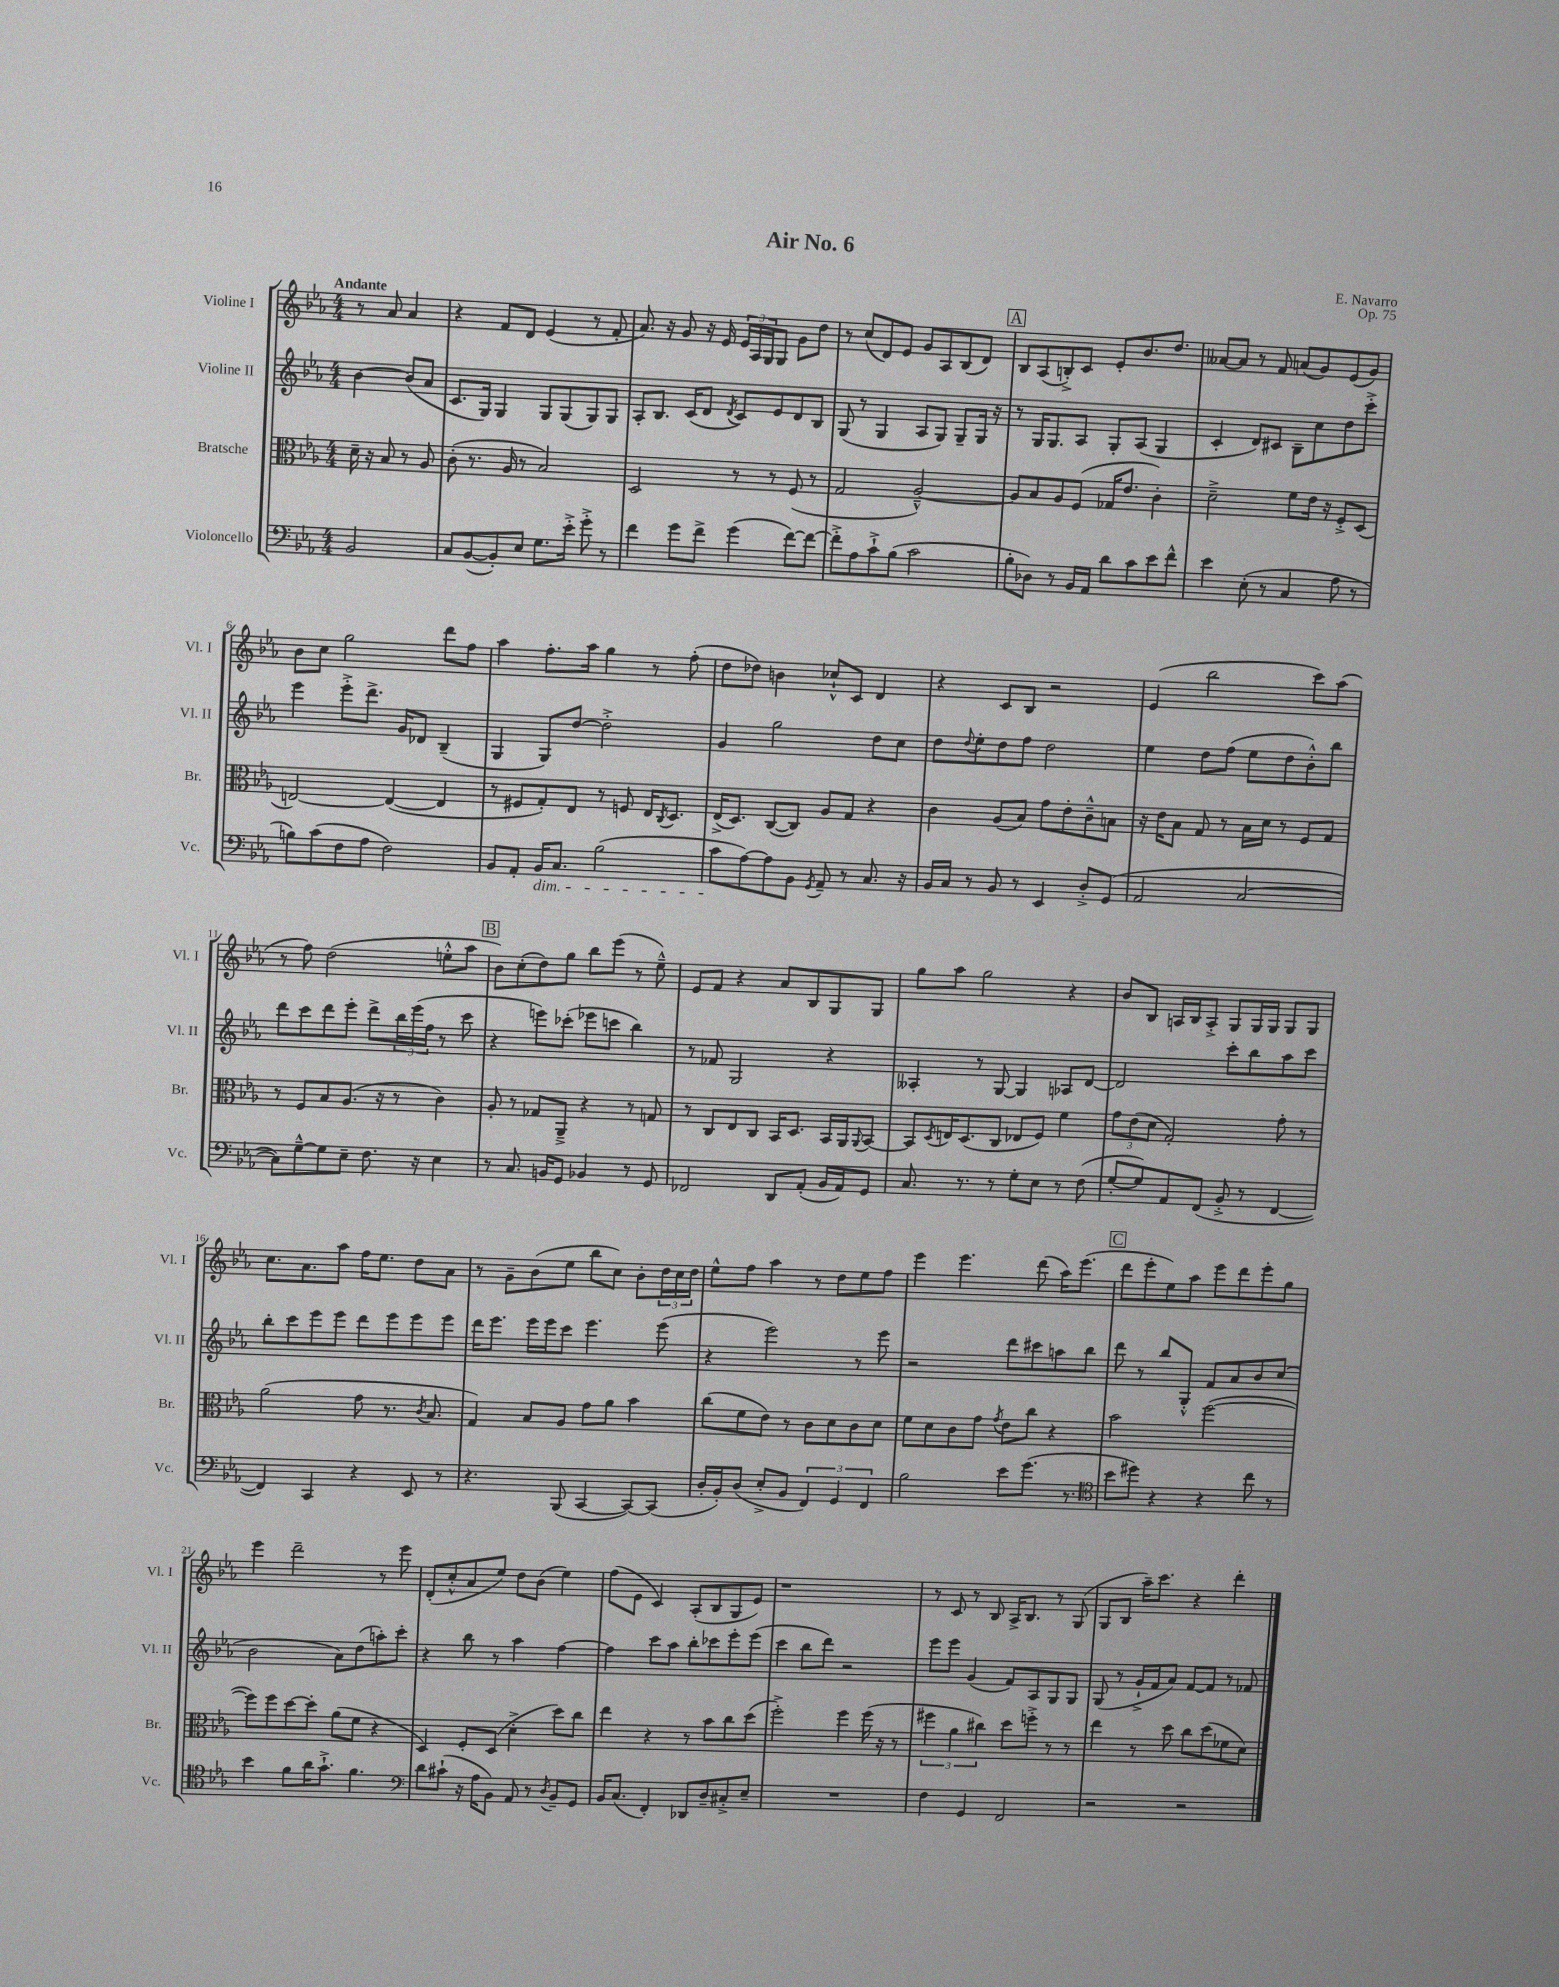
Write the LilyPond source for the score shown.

\header { title = "Air No. 6" composer = "E. Navarro" opus = "Op. 75" }
<<
\new StaffGroup <<
\new Staff = "s0" \with { instrumentName = "Violine I" shortInstrumentName = "Vl. I" } {
    \clef treble \key ees \major \numericTimeSignature \time 4/4 \partial 2 \tempo "Andante"
    r8 aes'8 aes'4 |
    r4 f'8 d'8 ees'4( r8 f'8-. |
    aes'8.) r16 g'8 r16 ees'16 \tuplet 3/2 { ees'16 aes16 g16 } g8 g'8 d''8 |
    r8 c''8( d'8) ees'8 g'8 aes8 bes8( d'8) |
    \mark \markup { \box "A" } bes8 aes8( b8-.->) c'8 ees'8-. bes'8. d''8. |
    aeses'8~ aeses'8 r8 f'8 a'8( g'8) ees'8( g'8) |
    bes'8 c''8 g''2 d'''8 f''8 |
    aes''4 f''8.-. aes''16 g''4 r8 f''8-.( |
    d''8 des''8) b'4 ces''8-!-^ c'8 d'4 |
    r4 c'8 bes8 r2 |
    ees'4( bes''2 c'''8) aes''8( |
    r8 f''8) d''2( e''8-.-^ aes''8 |
    \mark \markup { \box "B" } bes'8) c''8-.( d''8) g''8 bes''8 ees'''8( r8 ees''8---^) |
    ees'8 f'8 r4 aes'8 bes8 g8 g8 |
    g''8 aes''8 g''2 r4 |
    bes'8 bes8 a16 bes16 a8-.-> g8 g16 g16 g8 g8 |
    c''8. aes'8. aes''8 f''16 ees''8. d''8 aes'8 |
    r8 g'8-- bes'8( ees''8 bes''8 c''8) bes'8-. \tuplet 3/2 { d''16 c''16 d''16 } |
    ees''8-^ f''8 aes''4 r8 d''8 ees''8 f''8 |
    ees'''4 ees'''4. d'''8( aes''16) ees'''8.( |
    \mark \markup { \box "C" } d'''8 ees'''8-. ees''8) aes''8 ees'''8 d'''8 ees'''8-. g''8 |
    ees'''4 d'''2-- r8 ees'''8 |
    d'8-.( c''8-.-^ aes'8 ees''8) d''8 bes'8( ees''4) |
    f''8( ees'8 c'4) aes8-.( bes8 g8 ees'8) |
    r1 |
    r8 c'8 r8 bes8 aes16-> bes8. r8 g8( |
    g8 bes8 aes''16--) c'''8. r4 d'''4-. \bar "|." |
}
\new Staff = "s1" \with { instrumentName = "Violine II" shortInstrumentName = "Vl. II" } {
    \clef treble \key ees \major \numericTimeSignature \time 4/4 \partial 2
    bes'4~ bes'8( aes'8 |
    c'8. g16) g4 g8 g8( g8) g8 |
    aes8-. bes8. c'16( d'8 \acciaccatura { d'8 } c'8) ees'8 d'8 bes8 |
    g8( r8 g4 aes8 g8) g8-- g16 r16 |
    \mark \markup { \box "A" } r8 g16 g8. aes8 g8-. aes8( g4 |
    c'4-. d'8) cis'8 bes8-- c''8 d''8 c'''8-.-> |
    ees'''4 ees'''8-.-> d'''8.-> g'16 des'8 bes4--( |
    g4 g8) d''8~ d''2-.-> |
    g'4 g''2 d''8 c''8 |
    d''8 \appoggiatura { d''8 } ees''8-. d''8 f''8 d''2 |
    ees''4 d''8 f''8( ees''8 d''8 bes'8-.-^) bes''8 |
    d'''8 c'''8 d'''8 ees'''8-. d'''8-> \tuplet 3/2 { bes''16 ees'''16( f''16 } r8 c'''8 |
    \mark \markup { \box "B" } r4 e'''8) ces'''8-.( ees'''8 c'''8 bes''4) |
    r8 fes'8 g2 r4 |
    aeses4-. r8 g8~ g4 aes8 d'8~ |
    d'2 c'''8-. bes''8 aes''8 c'''8 |
    bes''8-. c'''8 ees'''8 ees'''8 d'''8 ees'''8 ees'''8 ees'''8 |
    d'''16 ees'''8. ees'''16 ees'''16 c'''8 ees'''4. ees'''8( |
    r4 ees'''2) r8 ees'''8 |
    r2 d'''8 cis'''8 a''8 bes''8 |
    \mark \markup { \box "C" } d'''8 r8 bes''8 g8-.-^ f'8 aes'8 bes'8 c''8( |
    bes'2 aes'8) d''8( a''8-.) c'''8-. |
    r4 bes''8 r8 aes''4 f''4~ |
    f''4 c'''8 aes''8 bes''8-. ces'''8 ees'''8-. ees'''8( |
    c'''4 bes''8 d'''8) r2 |
    ees'''8 ees'''8 g'4( f'8) aes8 g8 g8 |
    g8( r8 g'16-!-> f'16 aes'8) f'8~ f'8 r8 fes'8 \bar "|." |
}
\new Staff = "s2" \with { instrumentName = "Bratsche" shortInstrumentName = "Br." } {
    \clef alto \key ees \major \numericTimeSignature \time 4/4 \partial 2
    d'16-- r16 bes8 r8 aes8 |
    c'8-.( r8. aes16 r8 bes2) |
    d2 r8 r8 f8( r8 |
    g2 aes2~---^) |
    \mark \markup { \box "A" } aes8 bes8 aes8 f8( ges16 ees'8. c'4-.) |
    d'2---> f'8 ees'16 r16 f8-.-> d8( |
    e2~) e4~( e4 |
    r8 fis8 g8-.) ees8 r8 f8 ees16 \acciaccatura { c8 } d8. |
    ees16->( d8.) c8~( c8) aes8 g8 r4 |
    c'4 aes8( bes8) g'8 ees'8-. c'8---^ b8 |
    r16 ees'16 bes8 g8 r8 bes16 d'16 r8 f8 g8 |
    r8 f8 bes8 aes8.( r16 r8 c'4) |
    \mark \markup { \box "B" } aes8-. r8 ges8 aes,8---> r4 r8 g8 |
    r8 c8 ees8 c8 bes,16 d8. bes,16 aes,16 \appoggiatura { aes,8 } bes,8~ |
    bes,8 \acciaccatura { d8 } e16 d8.( c8 ees8 f8) f'4 |
    \tuplet 3/2 { g'8 ees'8( d'8 } g2-.) g'8-. r8 |
    aes'2( g'8 r8. \acciaccatura { c'8 } bes8. |
    g4) bes8 aes8 g'8 aes'8 bes'4 |
    c''8( f'8 ees'8) r8 c'8 d'8 c'8 d'8 |
    f'8 d'8 c'8 g'8 \acciaccatura { g'8 } ees'8 c''8 r4 |
    \mark \markup { \box "C" } bes'2 f''2~( |
    f''8) f''8 d''8~ d''8-. aes'8( f'8 r4 |
    d4) f8-. d8( d'4-.-> d''8) c''8 |
    ees''4 r4 r8 bes'8 c''8 d''8( |
    f''2-.->) f''4 f''16( r16 r8 |
    \tuplet 3/2 { fis''4 aes'4 cis''4) } d''8 f''8-.-> r8 r8 |
    ees''4 r8 d''8 c''8 d''8( fes'8 d'8) \bar "|." |
}
\new Staff = "s3" \with { instrumentName = "Violoncello" shortInstrumentName = "Vc." } {
    \clef bass \key ees \major \numericTimeSignature \time 4/4 \partial 2
    bes,2 |
    c8 bes,8~( bes,8-.) ees8 g8. ees'16-.-> g'8-.-> r8 |
    f'4 g'8 f'8-> g'4( f'8~) f'8~ |
    f'8-.-> aes8 c'8-!-> bes8( c'2 |
    \mark \markup { \box "A" } bes8-. des8) r8 bes,16 aes,16 d'8 c'8 ees'8 f'8-^ |
    ees'4 ees8-.( r8 c4 aes8 r8 |
    b8) c'8( f8 aes8 f2) |
    bes,8 aes,8-. bes,16\dim c8. bes2( |
    c'8\! aes8~) aes8 bes,8 \acciaccatura { g,8 } aes,8-- r8 c8. r16 |
    bes,16 c16 r8 bes,8 r8 ees,4 d8-.-> g,8( |
    aes,2 c2~ |
    c8) g8~---^ g8 ees8-- f8. r16 ees4 |
    \mark \markup { \box "B" } r8 c8. b,16 g,8 bes,4 r8 g,8 |
    fes,2 d,8 aes,8-.( bes,16 aes,16) g,8 |
    c8. r8. r8 g8-. ees8 r8 f8( |
    g8~-. g8) aes,8 f,8( bes,8-.-> r8 f,4~ |
    f,4) c,4 r4 ees,8 r8 |
    r4. bes,,8( c,4~ c,8~) c,8( |
    d16-. bes,16-.) d8( ees8-.-> bes,8 \tuplet 3/2 { f,4) g,4 f,4 } |
    bes2 ees'8 g'8.( r8. |
    \mark \markup { \box "C" } \clef tenor bes'8 dis''8) r4 r4 c''8 r8 |
    bes'4 f'8 aes'16 g'8.-!-> f'4. |
    \clef bass d'8 cis'8-!( r16 aes16 bes,8) aes,8 r8 \acciaccatura { d8 } bes,8-- g,8 |
    bes,16 c8.( f,4-.) des,8 d8-- cis8-.-> ees8-- |
    R1 |
    f4 g,4 f,2 |
    r2 r2 \bar "|." |
}
>>
>>
